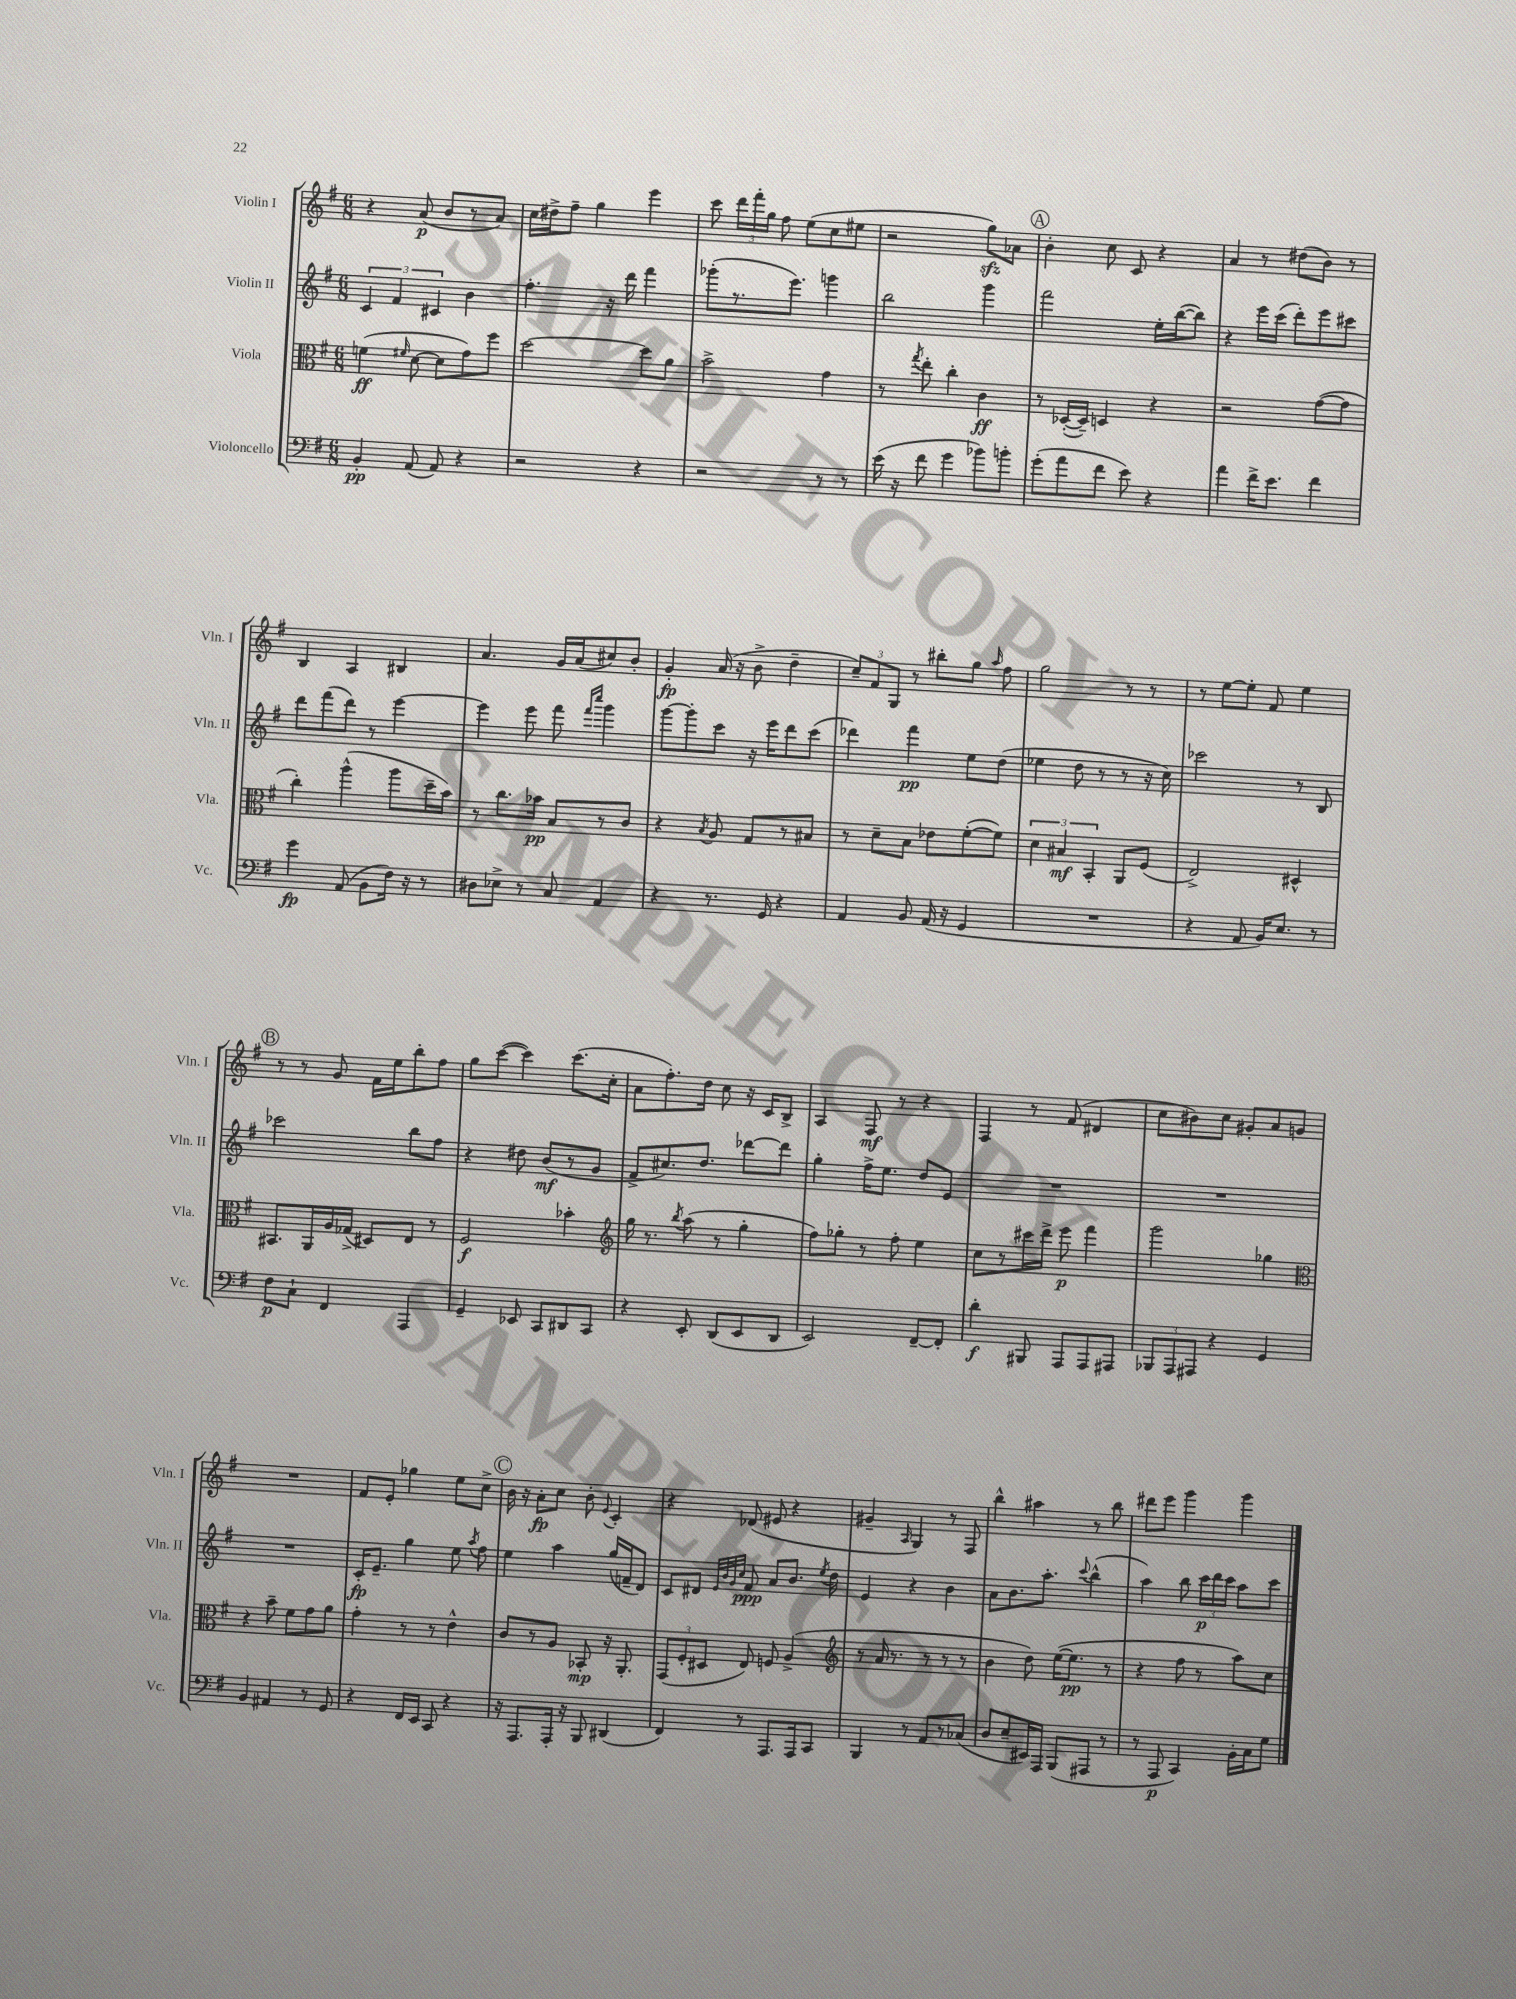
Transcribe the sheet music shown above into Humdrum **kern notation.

**kern	**dynam	**kern	**dynam	**kern	**dynam	**kern	**dynam
*part4	*part4	*part3	*part3	*part2	*part2	*part1	*part1
*staff4	*staff4	*staff3	*staff3	*staff2	*staff2	*staff1	*staff1
*I"Violoncello	*	*I"Viola	*	*I"Violin II	*	*I"Violin I	*
*I'Vc.	*	*I'Vla.	*	*I'Vln. II	*	*I'Vln. I	*
*clefF4	*	*clefC3	*	*clefG2	*	*clefG2	*
*k[f#]	*	*k[f#]	*	*k[f#]	*	*k[f#]	*
*M6/8	*	*M6/8	*	*M6/8	*	*M6/8	*
=1	=1	=1	=1	=1	=1	=1	=1
4BB'/	pp	(4fn\	ff	6c/	.	4r	.
.	.	.	.	6f#/	.	.	.
.	.	16qqf#X/	.	.	.	.	.
(8AA/	.	[8d\	.	.	.	(8a/	p
.	.	.	.	6c#X/	.	.	.
8AA/)	.	8d\L]	.	.	.	8b/L	.
4r	.	8g\)	.	4b\	.	8r	.
.	.	8ff#\J	.	.	.	8a/J)	.
=2	=2	=2	=2	=2	=2	=2	=2
2r	.	[2dd\	.	4.ff#'\	.	16cc\LL	.
.	.	.	.	.	.	16dd#X^\J	.
.	.	.	.	.	.	8ff#~\J	.
.	.	.	.	.	.	4gg\	.
.	.	.	.	16r	.	.	.
.	.	.	.	16ddd\	.	.	.
4r	.	8dd\L]	.	4fff#\	.	4eee\	.
.	.	8a\J	.	.	.	.	.
=3	=3	=3	=3	=3	=3	=3	=3
2r	.	2b^\	.	(8ggg-X'\L	.	8ccc\	.
.	.	.	.	8.r	.	24ddd\LL	.
.	.	.	.	.	.	24fff#'\	.
.	.	.	.	.	.	24gg\JJ	.
.	.	.	.	.	.	8ff#\	.
.	.	.	.	8.eee\J)	.	.	.
.	.	.	.	.	.	(8ee\L	.
8r	.	4g\	.	4gggn\	.	8cc\	.
8r	.	.	.	.	.	8ee#X\J	.
=4	=4	=4	=4	=4	=4	=4	=4
(16e\	.	8r	.	2bb\	.	2r	.
16r	.	.	.	.	.	.	.
.	.	8qgg/	.	.	.	.	.
8f#\	.	8ee'\	.	.	.	.	.
4g\	.	4cc'\	.	.	.	.	.
8b-X\L)	.	4c\	ff	4ggg\	.	8ggzz\L)	.
8bn'\J	.	.	.	.	.	8a-X\J	.
!!LO:REH:place=s1:t=A
=5	=5	=5	=5	=5	=5	=5	=5
(8g'\L	.	8r	.	2fff#\	.	4b'\	.
8a\	.	([16D-X'/LL	.	.	.	.	.
.	.	16D-~/JJ])	.	.	.	.	.
8f#\J	.	4Dn/	.	.	.	8cc\	.
8e\)	.	.	.	.	.	8c/	.
4r	.	4r	.	16ee'\LL	.	4r	.
.	.	.	.	([16bb\J	.	.	.
.	.	.	.	8bb\J])	.	.	.
=6	=6	=6	=6	=6	=6	=6	=6
4a\	.	2r	.	4r	.	4a/	.
16f#^\KL	.	.	.	16eee\LL	.	8r	.
8.e\J	.	.	.	(16ccc\JJ	.	.	.
.	.	.	.	8ddd'\L)	.	(8dd#X\L	.
4f#\	.	([8g\L	.	8eee\	.	8b\J)	.
.	.	8g\J]	.	8ccc#X\J	.	8r	.
!!LO:LB:g=z
=7	=7	=7	=7	=7	=7	=7	=7
4g\	fp	4cc'\)	.	8ddd\L	.	4B/	.
.	.	.	.	(8fff#\	.	.	.
(8AA/	.	(4aa^^\	.	8ddd\J)	.	4A/	.
8BB\L	.	.	.	8r	.	.	.
16F#\Jk)	.	8aa\L	.	[4eee\	.	4B#X/	.
16r	.	.	.	.	.	.	.
8r	.	16dd~\L	.	.	.	.	.
.	.	16b\JJ)	.	.	.	.	.
=8	=8	=8	=8	=8	=8	=8	=8
8D#X\L	.	8r	.	4eee\]	.	4.a/	.
8E-X^\J	.	8.cc\L	.	.	.	.	.
8r	.	.	.	8eee\	.	.	.
.	.	16b-X\Jk	pp	.	.	.	.
8C/	.	8B/L	.	8fff#\	.	16g/LL	.
.	.	.	.	.	.	(16a/J	.
.	.	.	.	16qqfff#/LL	.	.	.
.	.	.	.	16qqcccc/JJ	.	.	.
4AA/	.	8r	.	4ggg\	.	8cc#X/)	.
.	.	8c/J	.	.	.	8b'/J	.
=9	=9	=9	=9	=9	=9	=9	=9
4r	.	4r	.	[8ggg\L	.	4g'/	fp
.	.	.	.	8ggg'\]	.	.	.
.	.	8qB/	.	.	.	.	.
8.r	.	8A/	.	8ccc\J	.	(16a/	.
.	.	.	.	.	.	16r	.
.	.	8G/L	.	16r	.	8b^\	.
16GG/	.	.	.	16eee\KL	.	.	.
4r	.	8r	.	8ddd\	.	4dd~\	.
.	.	8B#X/J	.	(8ccc\J	.	.	.
=10	=10	=10	=10	=10	=10	=10	=10
4AA/	.	8r	.	4ddd-X\)	.	12cc~/L)	.
.	.	.	.	.	.	12f#/	.
.	.	8d~\L	.	.	.	.	.
.	.	.	.	.	.	12G/J	.
8BB/	.	8B\J	.	4fff#\	pp	8r	.
(16AA/	.	8e-X\L	.	.	.	8bb#X'\L	.
16r	.	.	.	.	.	.	.
4GG/	.	([8f#'\	.	8ee\L	.	8gg\J	.
.	.	.	.	.	.	16qqaa/	.
.	.	8f#\J])	.	(8dd\J	.	8ff#\	.
=11	=11	=11	=11	=11	=11	=11	=11
2.r	.	6d\	.	4ee-X\	.	2gg\	.
.	.	6B#X/	mf	.	.	.	.
.	.	.	.	8dd\	.	.	.
.	.	6BB'/	.	.	.	.	.
.	.	.	.	8r	.	.	.
.	.	8AA/L	.	8r	.	8r	.
.	.	(8F#/J	.	16r	.	8r	.
.	.	.	.	16cc\)	.	.	.
=12	=12	=12	=12	=12	=12	=12	=12
4r	.	2E^/)	.	2ccc-X\	.	8r	.
.	.	.	.	.	.	[8ee\L	.
8AA/	.	.	.	.	.	8ee'\J]	.
16BB/KL)	.	.	.	.	.	8f#/	.
8.E/J	.	.	.	.	.	.	.
.	.	4D#X^^/	.	8r	.	4ee\	.
8r	.	.	.	8B/	.	.	.
!!LO:LB:g=z
!!LO:REH:place=s1:t=B
=13	=13	=13	=13	=13	=13	=13	=13
8F#\L	p	8.BB#X/L	.	2ccc-X\	.	8r	.
8C`\J	.	.	.	.	.	8r	.
.	.	16AA/L	.	.	.	.	.
4FF#/	.	16A/	.	.	.	8g/	.
.	.	(16G-X^/JJ	.	.	.	.	.
.	.	8D#X/L)	.	.	.	16f#\LL	.
.	.	.	.	.	.	16ee\J	.
4AAA/	.	8E/J	.	8bb\L	.	8bb'\	.
.	.	8r	.	8ff#\J	.	8ff#\J	.
=14	=14	=14	=14	=14	=14	=14	=14
4GG~/	.	2F#/	f	4r	.	8gg\L	.
.	.	.	.	.	.	([8ccc\J	.
8EE-X/	.	.	.	8dd#X\	.	4ccc\])	.
8CC/L	.	.	.	(8b/L	mf	.	.
8DD#X/	.	4b-X'\	.	8r	.	(8.ccc\L	.
8CC/J	.	.	.	8g/J	.	.	.
.	.	.	.	.	.	16cc'\Jk	.
=15	=15	=15	=15	=15	=15	=15	=15
*	*	*clefG2	*	*	*	*	*
4r	.	16gg\	.	8f#^/L	.	8a\L	.
.	.	8.r	.	.	.	.	.
.	.	.	.	8.cc#X/)	.	8.ff#'\)	.
.	.	8qbb/	.	.	.	.	.
8EE'/	.	(8aa\	.	.	.	.	.
.	.	.	.	8.dd/J	.	16dd\Jk	.
(8DD/L	.	8r	.	.	.	8cc\	.
8EE/	.	4gg'\	.	[8ddd-X\L	.	16r	.
.	.	.	.	.	.	16c/KL	.
8DD/J	.	.	.	8ddd-\J]	.	8B^/J	.
=16	=16	=16	=16	=16	=16	=16	=16
2EE/)	.	8ff#\L)	.	4gg'\	.	4A/	.
.	.	8gg-X'\J	.	.	.	.	.
.	.	8r	.	16ff#^\KL	.	8F#/	mf
.	.	.	.	8.ee\J	.	.	.
.	.	8ff#'\	.	.	.	8r	.
[8FF#~/L	.	4ee\	.	8dd/L	.	4r	.
8FF#'/J]	.	.	.	8e/J	.	.	.
=17	=17	=17	=17	=17	=17	=17	=17
4d'\	f	8cc\L	.	2.r	.	4F#/	.
.	.	8r	.	.	.	.	.
8BBB#X/	.	16ccc#X\L	.	.	.	8r	.
.	.	16ddd^\JJ	.	.	.	.	.
8AAA/L	.	8eee\	p	.	.	(8f#/	.
8AAA/	.	4fff#\	.	.	.	4d#X/	.
8AAA#X/J	.	.	.	.	.	.	.
=18	=18	=18	=18	=18	=18	=18	=18
12BBB-X/L	.	2ggg\	.	2.r	.	8cc\L	.
12AAA/	.	.	.	.	.	.	.
.	.	.	.	.	.	8b#X\)	.
12AAA#X/J	.	.	.	.	.	.	.
4r	.	.	.	.	.	8cc\J	.
.	.	.	.	.	.	8g#X'/L	.
4GG/	.	4gg-X\	.	.	.	8a/	.
.	.	.	.	.	.	8gn/J	.
!!LO:LB:g=z
=19	=19	=19	=19	=19	=19	=19	=19
*	*	*clefC3	*	*	*	*	*
4BB/	.	4r	.	2.r	.	2.r	.
4AA#X/	.	8b~\	.	.	.	.	.
.	.	8f#\L	.	.	.	.	.
8r	.	8g\	.	.	.	.	.
8GG/	.	8a\J	.	.	.	.	.
=20	=20	=20	=20	=20	=20	=20	=20
4r	.	4g'\	.	16c'/KL	fp	8f#/L	.
.	.	.	.	8.e~/J	.	.	.
.	.	.	.	.	.	8e'/J	.
16FF#/LL	.	8r	.	4gg\	.	4gg-X\	.
16EE/JJ	.	.	.	.	.	.	.
8CC/	.	8r	.	.	.	.	.
4r	.	4e^^\	.	8ee\	.	8ee\L	.
.	.	.	.	8qaa/	.	.	.
.	.	.	.	8ff#\	.	8cc^\J	.
!!LO:REH:place=s1:t=C
=21	=21	=21	=21	=21	=21	=21	=21
16r	.	8c/L	.	4ee\	.	16b\	.
8.AAA/L	.	.	.	.	.	16r	.
.	.	8r	.	.	.	8a'\L	fp
16AAA'/Jk	.	8A/J	.	4aa\	.	8cc\J	.
16r	.	.	.	.	.	.	.
8BBB/	.	8BB-X'/	mp	.	.	8b'\	.
.	.	.	.	.	.	8qqe/	.
(4DD#X/	.	16r	.	(16gg/LL	.	4c'/	.
.	.	8.AA'/	.	16fn~/J	.	.	.
.	.	.	.	8d/J)	.	.	.
=22	=22	=22	=22	=22	=22	=22	=22
4FF#/)	.	(12GG/L	.	8c/L	.	4r	.
.	.	12F#'/	.	.	.	.	.
.	.	.	.	8d#X/J	.	.	.
.	.	12D#X/J	.	.	.	.	.
.	.	.	.	32qqe/LLL	.	.	.
.	.	.	.	32qqb/	.	.	.
.	.	.	.	32qqg/	.	.	.
.	.	.	.	32qqcc/JJJ	.	.	.
8r	.	8E/)	.	8f#/	ppp	(8d-X/	.
8.AAA/L	.	8Fn/	.	8a/L	.	8e#X/	.
.	.	(4A^/	.	8.b/J	.	4r	.
16AAA/k	.	.	.	.	.	.	.
8CC/J	.	.	.	.	.	.	.
.	.	.	.	8qee/	.	.	.
.	.	.	.	16dd\	.	.	.
=23	=23	=23	=23	=23	=23	=23	=23
*	*	*clefG2	*	*	*	*	*
4BBB/	.	8r	.	4e/	.	4g#X~/	.
.	.	16a/	.	.	.	.	.
.	.	8.r	.	.	.	.	.
.	.	.	.	.	.	16qqA/	.
8r	.	.	.	4r	.	4G/)	.
8AA/L	.	8r	.	.	.	.	.
8r	.	8r	.	4b\	.	8r	.
(8C-X/J	.	8r	.	.	.	8F#/	.
=24	=24	=24	=24	=24	=24	=24	=24
8D/L	.	4b\	.	8a\L	.	4bb^^\	.
8E~/	.	.	.	8.b\	.	.	.
16EE#X/L)	.	8dd\)	.	.	.	4aa#X\	.
16AAA/JJ	.	.	.	8.aa'\J	.	.	.
(8BBB/L	.	([16ee\KL	.	.	.	.	.
.	.	8.ee\J]	pp	.	.	.	.
.	.	.	.	8qqccc/	.	.	.
8AAA#X/J	.	.	.	(4bb^^\	.	8r	.
8r	.	8r	.	.	.	8bb\	.
=25	=25	=25	=25	=25	=25	=25	=25
8r	.	4r	.	4aa\)	.	8ddd#X\L	.
8AAA/	p	.	.	.	.	8eee\J	.
4CC/)	.	8ff#\	.	8bb\	.	4ggg\	.
.	.	8r	.	24ccc\LL	p	.	.
.	.	.	.	24ddd\	.	.	.
.	.	.	.	24ccc\JJ	.	.	.
16BB'\LL	.	8aa\L)	.	8aa\L	.	4ggg\	.
16C\J	.	.	.	.	.	.	.
8G\J	.	8cc\J	.	8ccc\J	.	.	.
==	==	==	==	==	==	==	==
*-	*-	*-	*-	*-	*-	*-	*-
